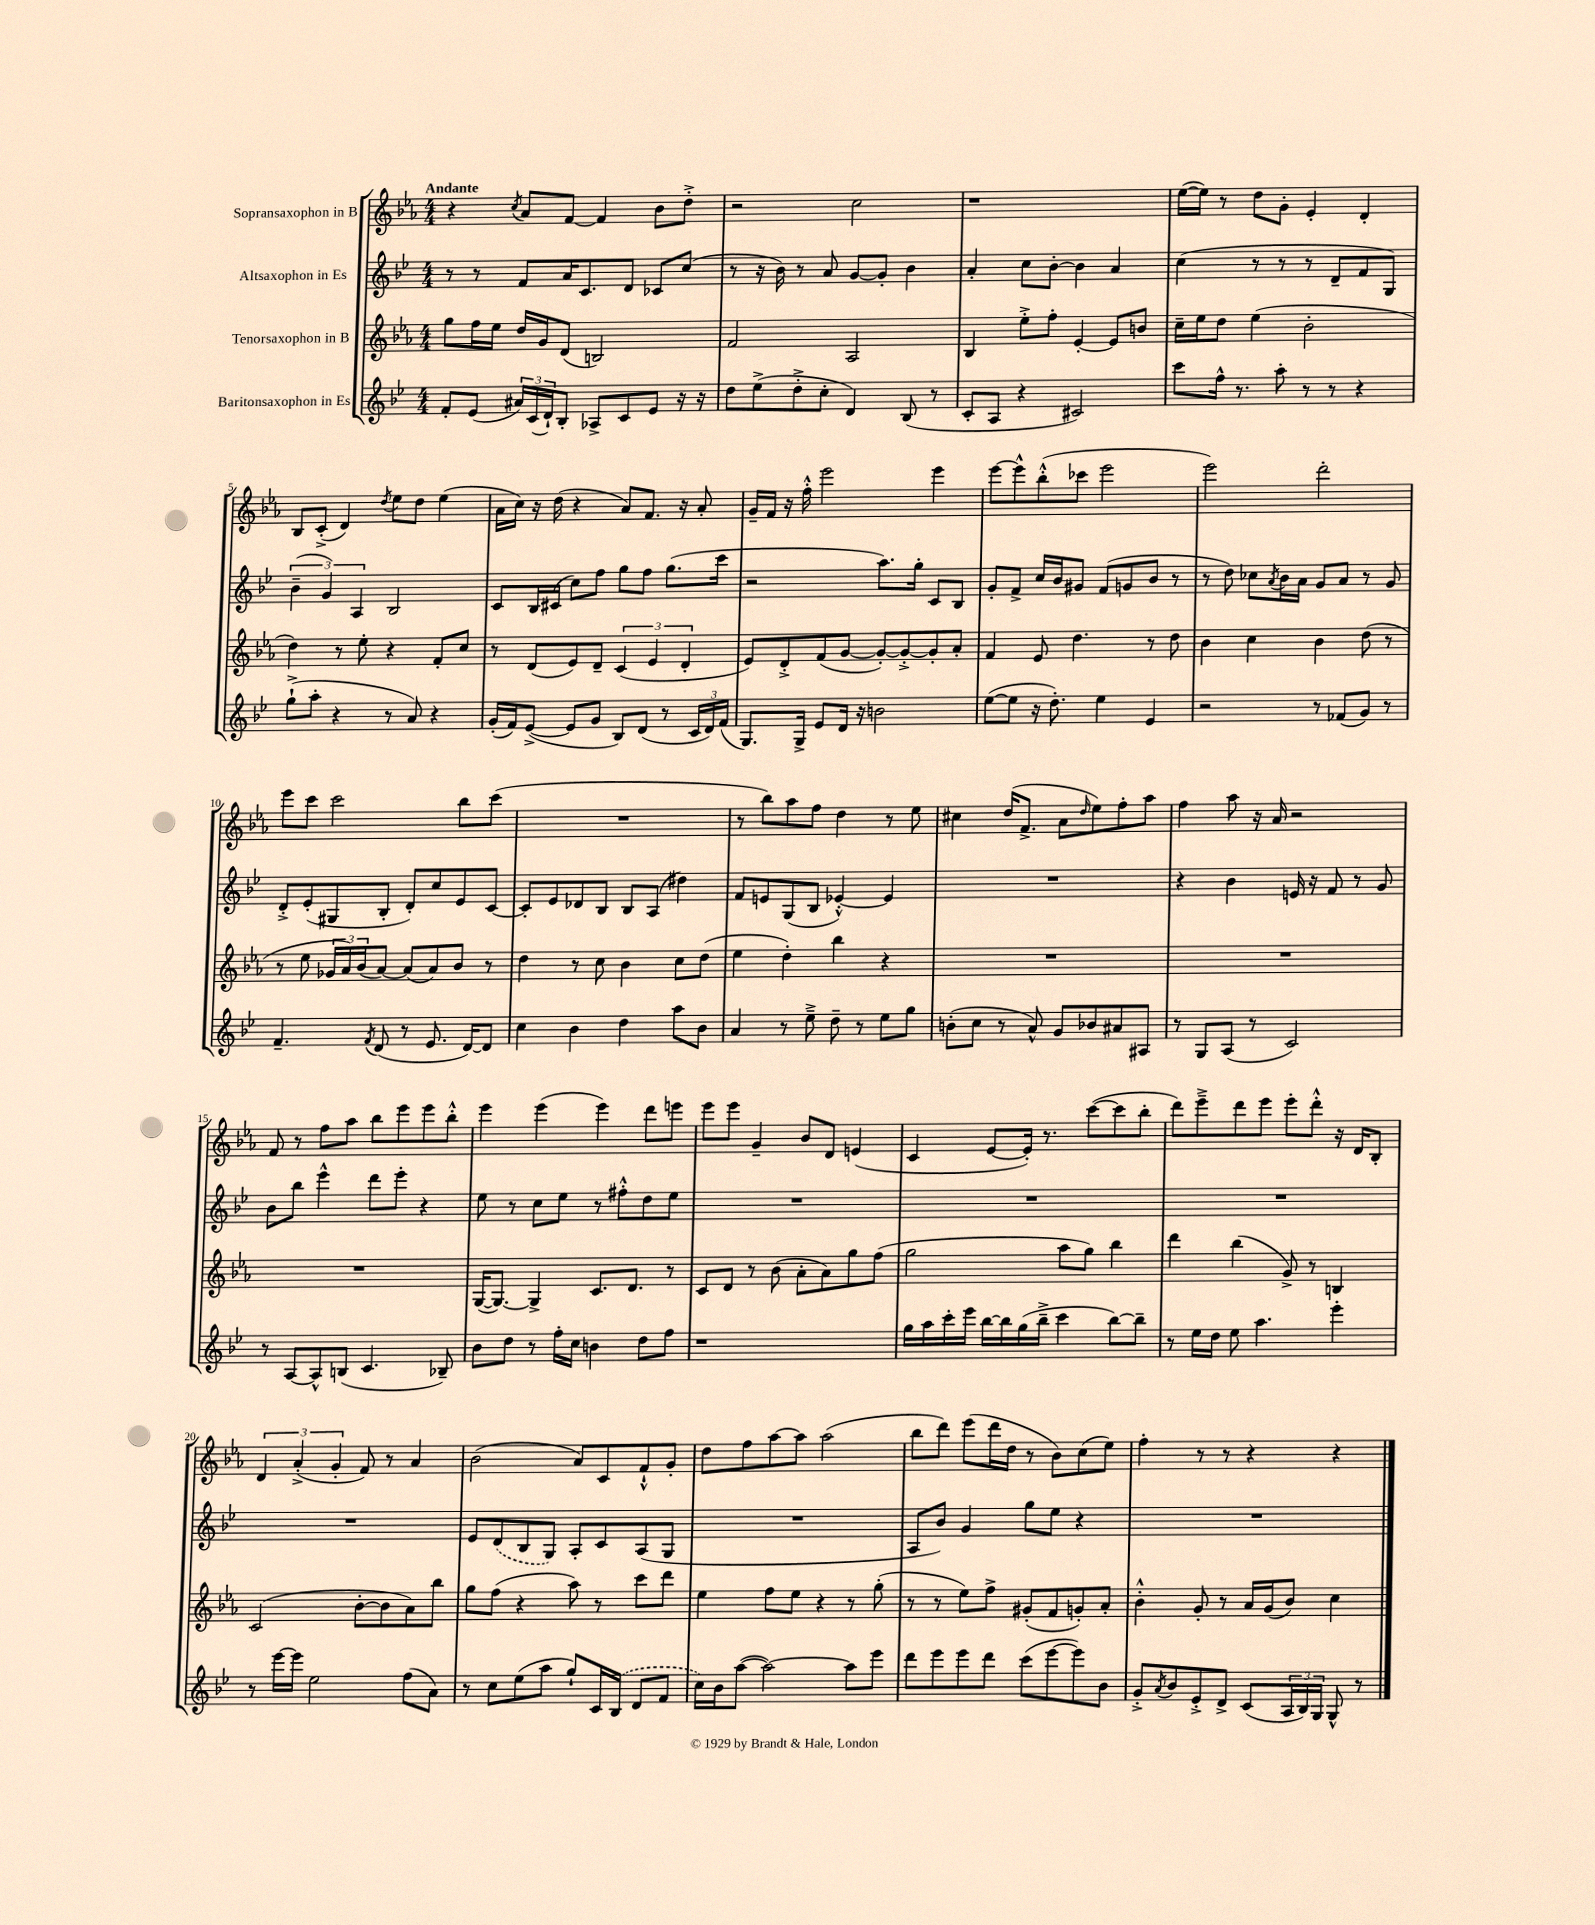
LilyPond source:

<<
\new StaffGroup <<
\new Staff = "s0" \with { instrumentName = "Sopransaxophon in B" } {
    \clef treble \key ees \major \numericTimeSignature \time 4/4 \tempo "Andante"
    r4 \acciaccatura { c''8 } aes'8 f'8~ f'4 bes'8 d''8-.-> |
    r2 c''2 |
    r1 |
    ees''16~( ees''16) r8 d''8 g'8-. ees'4-. d'4-. |
    bes8 c'8-.->( d'4) \acciaccatura { d''8 } ees''8 d''8 ees''4( |
    aes'16 c''16) r16 d''16( r4 aes'8) f'8. r16 aes'8-. |
    g'16-- f'16 r16 f''16-.-^ ees'''2 ees'''4 |
    ees'''8~ ees'''8-^ bes''8-.-^( ces'''8 ees'''2 |
    ees'''2) d'''2-. |
    ees'''8 c'''8 c'''2 bes''8 c'''8( |
    R1 |
    r8 bes''8) aes''8 f''8 d''4 r8 ees''8 |
    cis''4 d''16( f'8.-> aes'8 \grace { d''16 } ees''8) f''8-. aes''8 |
    f''4 aes''8 r16 aes'16 r2 |
    f'8 r8 f''8 aes''8 bes''8 ees'''8 ees'''8 bes''8-.-^ |
    ees'''4 ees'''4( ees'''4) d'''8 e'''8 |
    ees'''8 ees'''8 g'4-- bes'8 d'8 e'4( |
    c'4 ees'8~ ees'16-.) r8. c'''8~( c'''8 bes''8-. |
    d'''8) ees'''8---> d'''8 ees'''8 ees'''8-. d'''8-.-^ r16 d'16 bes8-. |
    \tuplet 3/2 { d'4 aes'4-.->( g'4-. } f'8) r8 aes'4 |
    bes'2( aes'8) c'8 f'8-!-^ g'8-. |
    d''8 f''8 aes''8~ aes''8 aes''2( |
    bes''8 d'''8) ees'''8( d'''16 d''16 r8 bes'8) c''8( ees''8) |
    f''4-. r8 r8 r4 r4 \bar "|." |
}
\new Staff = "s1" \with { instrumentName = "Altsaxophon in Es" } {
    \clef treble \key bes \major \numericTimeSignature \time 4/4
    r8 r8 f'8 a'16 c'8. d'8 ces'8 c''8( |
    r8 r16 bes'16) r8 a'8 g'8~ g'8-. bes'4 |
    a'4-. c''8 bes'8~-. bes'4 a'4 |
    c''4( r8 r8 r8 d'8-- f'8 g8) |
    \tuplet 3/2 { bes'4--( g'4) a4 } bes2 |
    c'8 bes16 cis'16( c''8) f''8 g''8 f''8 g''8.( c'''16 |
    r2 a''8.) g''16-. c'8 bes8 |
    g'8-. f'8-> c''16 bes'16 gis'8 f'8( g'8 bes'8 r8 |
    r8 d''8) ces''8 \acciaccatura { a'8 } bes'16 a'16 g'8 a'8 r8 g'8 |
    d'8-.-> ees'8-.( gis8 bes8-. d'8-.) c''8 ees'8 c'8~ |
    c'8-. ees'8 des'8 bes8 bes8 a8( dis''4) |
    f'8 e'8 g8( bes8 ees'4~-.-^) ees'4 |
    R1 |
    r4 bes'4 e'16 r16 f'8 r8 g'8 |
    bes'8 bes''8 ees'''4-^ d'''8 ees'''8-. r4 |
    ees''8 r8 c''8 ees''8 r8 fis''8-.-^ d''8 ees''8 |
    R1 |
    R1 |
    R1 |
    R1 |
    ees'8 \once \slurDashed d'8( bes8 g8) a8-. c'8 a8( g8 |
    R1 |
    a8 bes'8) g'4 g''8 ees''8 r4 |
    R1 \bar "|." |
}
\new Staff = "s2" \with { instrumentName = "Tenorsaxophon in B" } {
    \clef treble \key ees \major \numericTimeSignature \time 4/4
    g''8 f''16 ees''16 d''16 g'16 d'8( b2) |
    f'2 aes2 |
    bes4 ees''8-.-> f''8-. ees'4~-. ees'8 b'8 |
    c''16-- ees''16 d''8 ees''4( bes'2-. |
    d''4) r8 ees''8-. r4 f'8-. c''8 |
    r8 d'8( ees'8) d'8-- \tuplet 3/2 { c'4( ees'4 d'4-. } |
    ees'8) d'8-.-> f'8( g'8~ g'8~-.) g'8~-.-> g'8-. aes'8-. |
    f'4 ees'8 d''4. r8 d''8 |
    bes'4 c''4 bes'4 d''8( r8 |
    r8 ees''8 \tuplet 3/2 { ges'16 aes'16) bes'16( } aes'8~) aes'8( aes'8) bes'8 r8 |
    d''4 r8 c''8 bes'4 c''8 d''8( |
    ees''4 d''4-.) bes''4 r4 |
    R1 |
    R1 |
    R1 |
    g16~( g8.~) g4-> c'8. d'8. r8 |
    c'8 d'8 r8 bes'8( aes'8-. aes'8) g''8 f''8( |
    g''2 aes''8 g''8) bes''4 |
    d'''4 bes''4( g'8->) r8 b4 |
    c'2( bes'8~-. bes'8 aes'8) bes''8 |
    g''8 f''8( r4 aes''8) r8 c'''8 d'''8 |
    ees''4 f''8 ees''8 r4 r8 g''8-.( |
    r8 r8 ees''8) f''8-> gis'8-.( f'8 g'8-.) aes'8-. |
    bes'4-.-^ g'8-. r8 aes'16 g'16( bes'8) c''4 \bar "|." |
}
\new Staff = "s3" \with { instrumentName = "Baritonsaxophon in Es" } {
    \clef treble \key bes \major \numericTimeSignature \time 4/4
    f'8-. ees'8( \tuplet 3/2 { ais'16) c'16( d'16-!) } bes8-. aes8-> c'8 ees'8 r16 r16 |
    d''8 ees''8->( d''8-.-> c''8-. d'4) bes8( r8 |
    c'8-. a8 r4 cis'2) |
    c'''8 f''16-^ r8. a''8-. r8 r8 r4 |
    g''8-!->( a''8-. r4 r8 a'8) r4 |
    g'16-.( f'16) ees'8~->( ees'8 g'8 bes8) d'8( r8 \tuplet 3/2 { c'16 d'16) f'16( } |
    g8.) g16-> ees'8 d'16 r16 b'2 |
    ees''8~( ees''8 r16 d''8.-.) ees''4 ees'4 |
    r2 r8 fes'8( g'8) r8 |
    f'4.-- \acciaccatura { f'8 } d'8( r8 ees'8. d'16~) d'8 |
    c''4 bes'4 d''4 a''8 bes'8 |
    a'4 r8 ees''8---> d''8-- r8 ees''8 g''8 |
    b'8-.( c''8 r8 a'8-^) g'8 bes'8 ais'8 ais8 |
    r8 g8 a8( r8 c'2) |
    r8 a8~ a8-^ b8( c'4. bes8--) |
    bes'8 d''8 r8 f''16-. c''16 b'4 d''8 f''8 |
    r1 |
    g''16 a''16 c'''16-. ees'''16 bes''16~ bes''16 g''16( bes''16---> c'''4 bes''8~) bes''8-- |
    r8 ees''16 d''16 ees''8 a''4. ees'''4-. |
    r8 ees'''16~ ees'''16 ees''2 f''8( a'8) |
    r8 c''8 ees''8( a''8 g''8-!) c'16 \once \slurDashed bes16( d'8 f'8 |
    c''16) bes'16 a''8~( a''2~) a''8 ees'''8 |
    d'''8 ees'''8 ees'''8 d'''8 c'''8( ees'''8~ ees'''8) bes'8 |
    g'8-.-> \acciaccatura { a'8 } bes'8 ees'8-.-> d'8-> c'8( \tuplet 3/2 { a16 bes16) g16 } g8-^ r8 \bar "|." |
}
>>
>>
